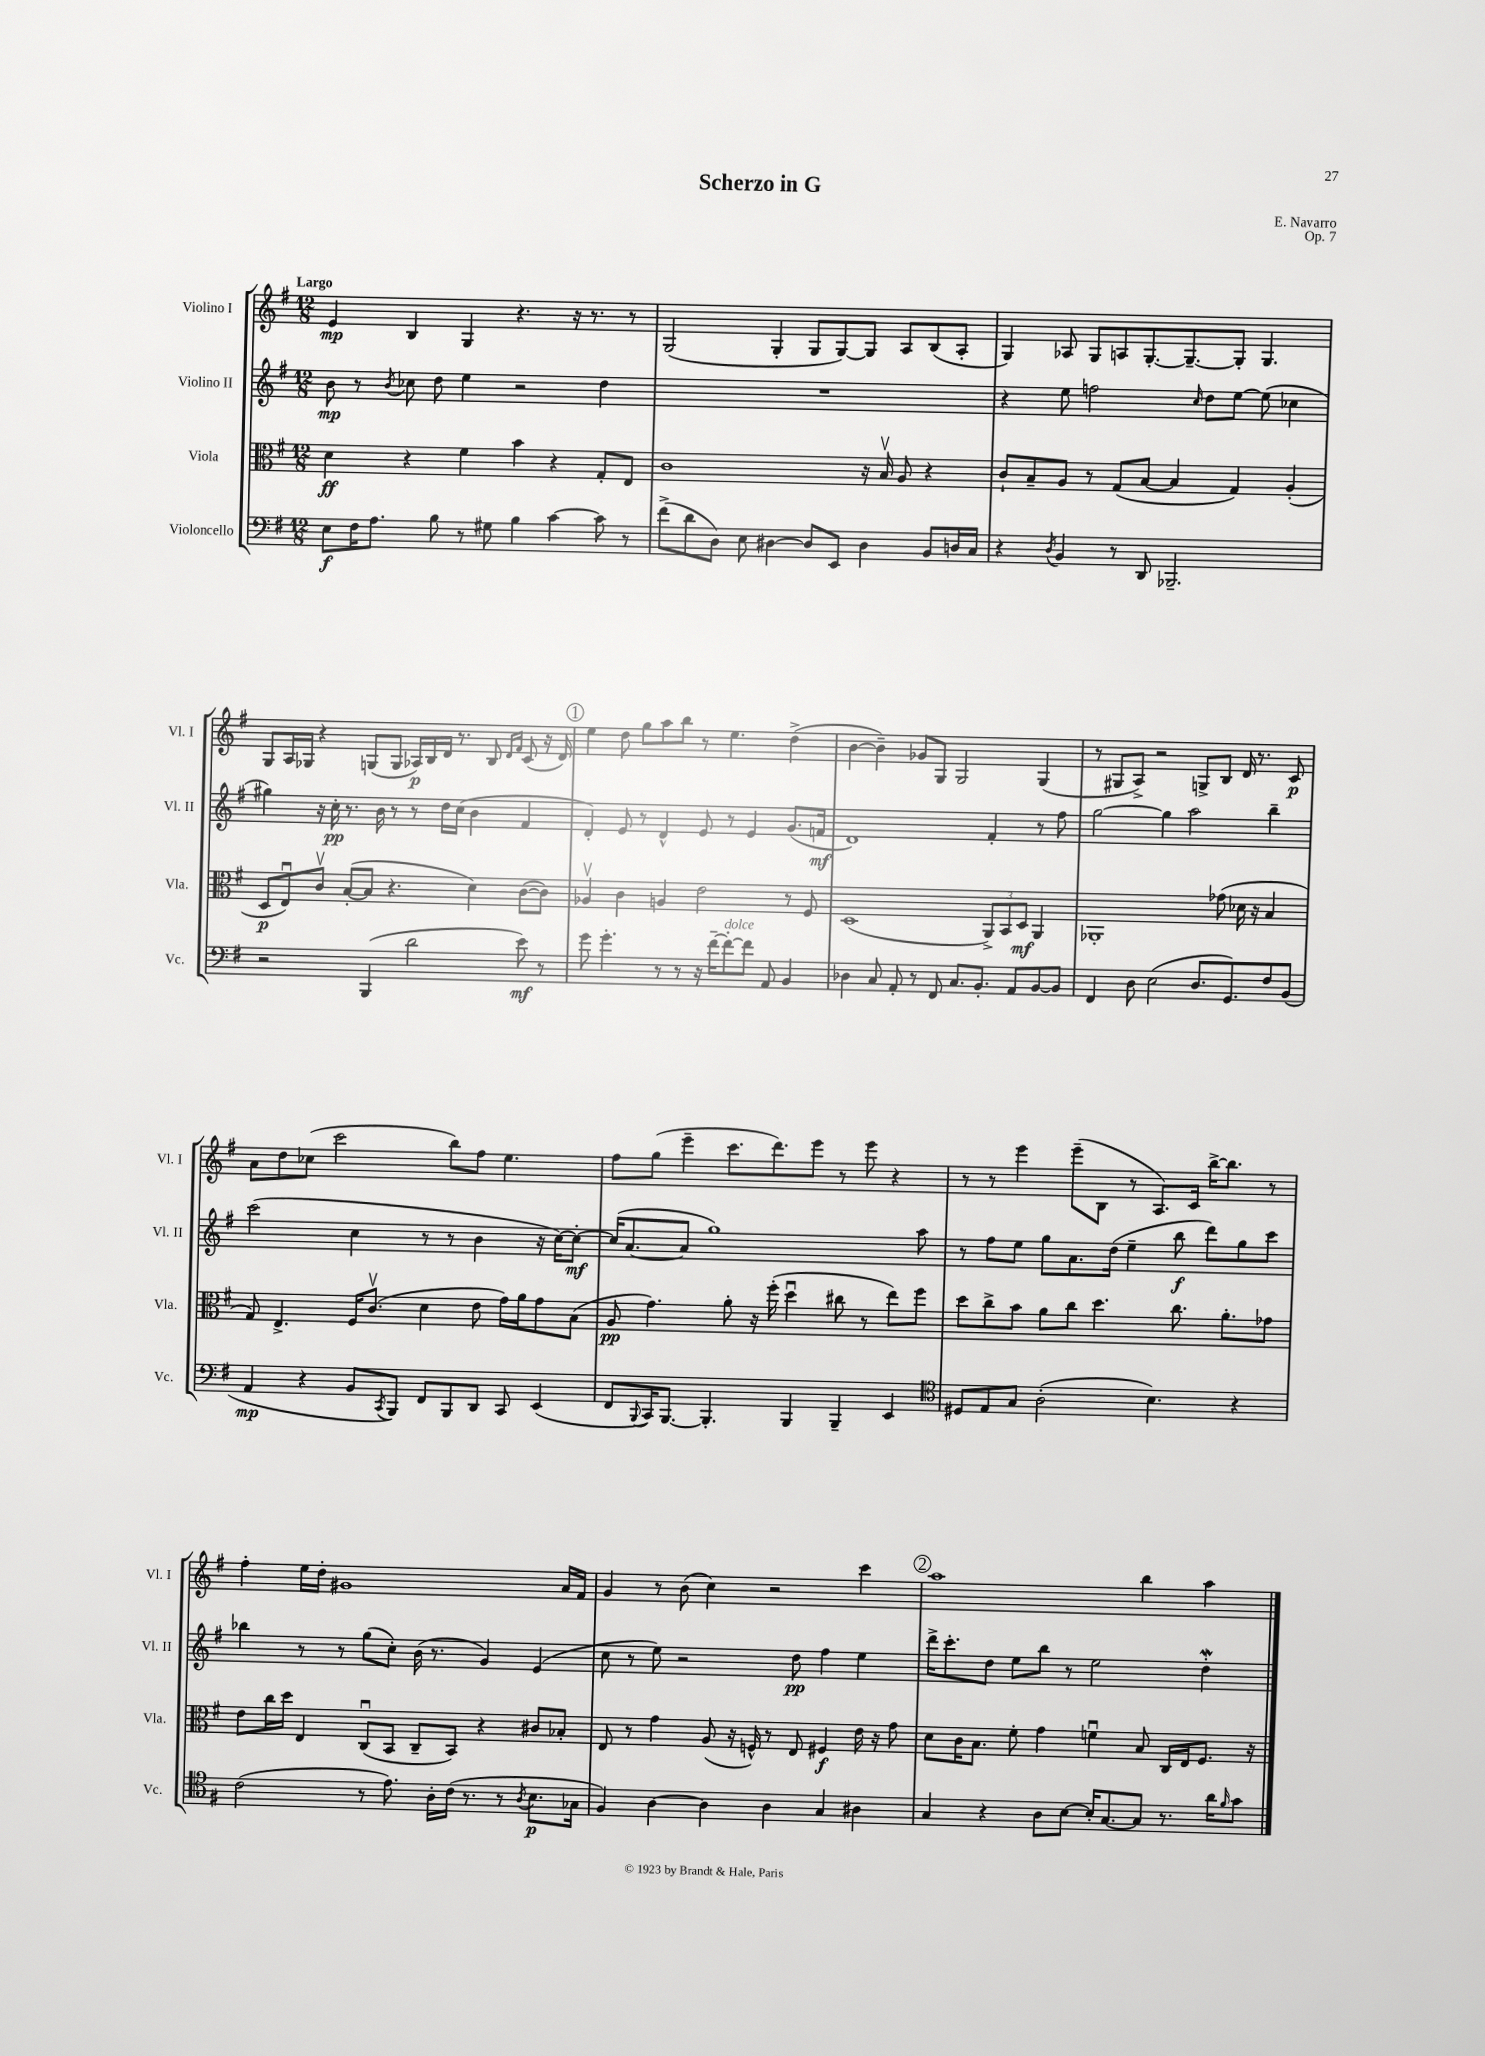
\header { title = "Scherzo in G" composer = "E. Navarro" opus = "Op. 7" }
<<
\new StaffGroup <<
\new Staff = "s0" \with { instrumentName = "Violino I" shortInstrumentName = "Vl. I" } {
    \clef treble \key g \major \numericTimeSignature \time 12/8 \tempo "Largo"
    e'4\mp b4 g4 r4. r16 r8. r8 |
    g2( g4-. g8 g8~) g8 a8 b8( a8-. |
    g4) aes8 g8 a8 g8.~-. g8.~-- g8-. g4. |
    g8 a16 ges16 r4 g8( g8 aes16\p) b16 d'16 r8. b8 \grace { d'16 fis'16 } c'8( r16 d'16) |
    \mark \markup { \circle "1" } e''4 d''8 g''8 a''8 b''8 r8 e''4. d''4->( |
    b'4~ b'4--) ges'8 g8 g2 g4( |
    r8 gis8 a8->) r2 g8-> b8 d'16 r8. c'8\p |
    a'8 d''8 ces''8( c'''2 b''8) fis''8 e''4. |
    fis''8 g''8( e'''4-- c'''8. d'''8.) e'''8 r8 e'''8 r4 |
    r8 r8 e'''4 e'''8--( b8 r8 a8.) c'16 b''16~-> b''8. r8 |
    fis''4-. e''16 d''16-. gis'1 a'16 fis'16 |
    g'4 r8 b'8( c''4) r2 c'''4 |
    \mark \markup { \circle "2" } a''1 b''4 a''4 \bar "|." |
}
\new Staff = "s1" \with { instrumentName = "Violino II" shortInstrumentName = "Vl. II" } {
    \clef treble \key g \major \numericTimeSignature \time 12/8
    b'8\mp r8 \acciaccatura { b'8 } ces''8 d''8 e''4 r2 d''4 |
    R1. |
    r4 e''8 f''2 \grace { c''16 } d''8 e''8~ e''8( ces''4 |
    gis''4) r16 c''16-.\pp r8. b'16 r8 r8 d''16 c''16( b'4 fis'4 |
    \mark \markup { \circle "1" } d'4-.) e'8 r8 d'4-^ e'8 r8 e'4 g'8.( f'16\mf |
    d'1) fis'4-. r8 fis''8 |
    g''2~ g''4 a''2 b''4-- |
    c'''2( c''4 r8 r8 b'4 r16 c''16~) c''8~-.\mf |
    c''16( a'8.~ a'8 g''1) a''8 |
    r8 fis''8 e''8 g''8 a'8. d''16( e''4-- b''8\f d'''8) g''8 c'''8 |
    bes''4 r8 r8 g''8( c''8-.) b'16( r8. g'4) e'4( |
    c''8 r8 e''8) r2 d''8\pp fis''4 e''4 |
    \mark \markup { \circle "2" } d'''16-> c'''8.-. d''8 e''8 b''8 r8 e''2 d''4-.\mordent \bar "|." |
}
\new Staff = "s2" \with { instrumentName = "Viola" shortInstrumentName = "Vla." } {
    \clef alto \key g \major \numericTimeSignature \time 12/8
    d'4\ff r4 fis'4 b'4 r4 g8-. e8 |
    c'1 r16 b16\upbow a8 r4 |
    c'8-! b8-- a8 r8 g8( b8~ b4 g4) a4-.( |
    d8\p e8\downbow) c'8\upbow b8~-.( b8 r4. d'4) c'8~( c'8) |
    \mark \markup { \circle "1" } aes4\upbow c'4 a4 e'2 r8 fis8 |
    d1( \tuplet 3/2 { a,8->) b,8 d8\mf } a,4 |
    aes,1-. ges'8( des'16 r16 b4 |
    g8) e4.-> fis16 c'8.\upbow( d'4 e'8 g'16) a'16 g'8 b8( |
    a8\pp g'4.) a'8-. r16 fis''16-.( d''4\downbow cis''8 r8 e''8) fis''8 |
    d''8 c''8-> b'8 a'8 c''8 d''4. c''8. a'8.-. ges'8 |
    e'8 c''16 d''16 e4 c8\downbow( b,8 c8-- b,8) r4 cis'8 bes8-. |
    e8 r8 g'4 a8( r16 f16-^) r8 e8 fis4\f e'16 r16 g'8 |
    \mark \markup { \circle "2" } d'8 c'16 b8. fis'8-. g'4 f'4\downbow b8 c16 e16 fis8. r16 \bar "|." |
}
\new Staff = "s3" \with { instrumentName = "Violoncello" shortInstrumentName = "Vc." } {
    \clef bass \key g \major \numericTimeSignature \time 12/8
    e8\f fis16 a8. b8 r8 gis8 b4 c'4~ c'8 r8 |
    fis'8->( d'8 d8) e8 dis4~ dis8 e,8 dis4 b,8 d16 c16 |
    r4 \acciaccatura { d8 } b,4 r8 d,8 bes,,2.-- |
    r2 b,,4( d'2 e'8\mf) r8 |
    \mark \markup { \circle "1" } g'8 g'4.-. r8 r8 r16 fis'16~-- fis'8~-.^\markup { \italic "dolce" } fis'8 a,8 b,4 |
    des4 c8 a,8-. r8 fis,8 c8. b,8.-. a,8 b,8~ b,8 |
    fis,4 d8 e2( d8. g,8.) fis8 b,8( |
    a,4\mp r4 b,8 \acciaccatura { c,8 } b,,8) fis,8 b,,8 d,8 c,8 e,4( |
    fis,8 \appoggiatura { b,,8 } c,16) b,,8.~ b,,4.-. b,,4 b,,4-- e,4 |
    \clef tenor dis8 e8 g8 a2-.( b4.) r4 |
    c'2( r8 e'8.) a16-. c'16( r8. r8 \acciaccatura { a8 } b8.\p ges16 |
    fis4) a4~ a4 a4 g4 ais4 |
    \mark \markup { \circle "2" } g4 r4 a8 b8~ b16-. g8.~ g8 r8. a'16 \grace { fis'16 } g'8 \bar "|." |
}
>>
>>
\layout { \context { \Score \remove "Bar_number_engraver" } }
